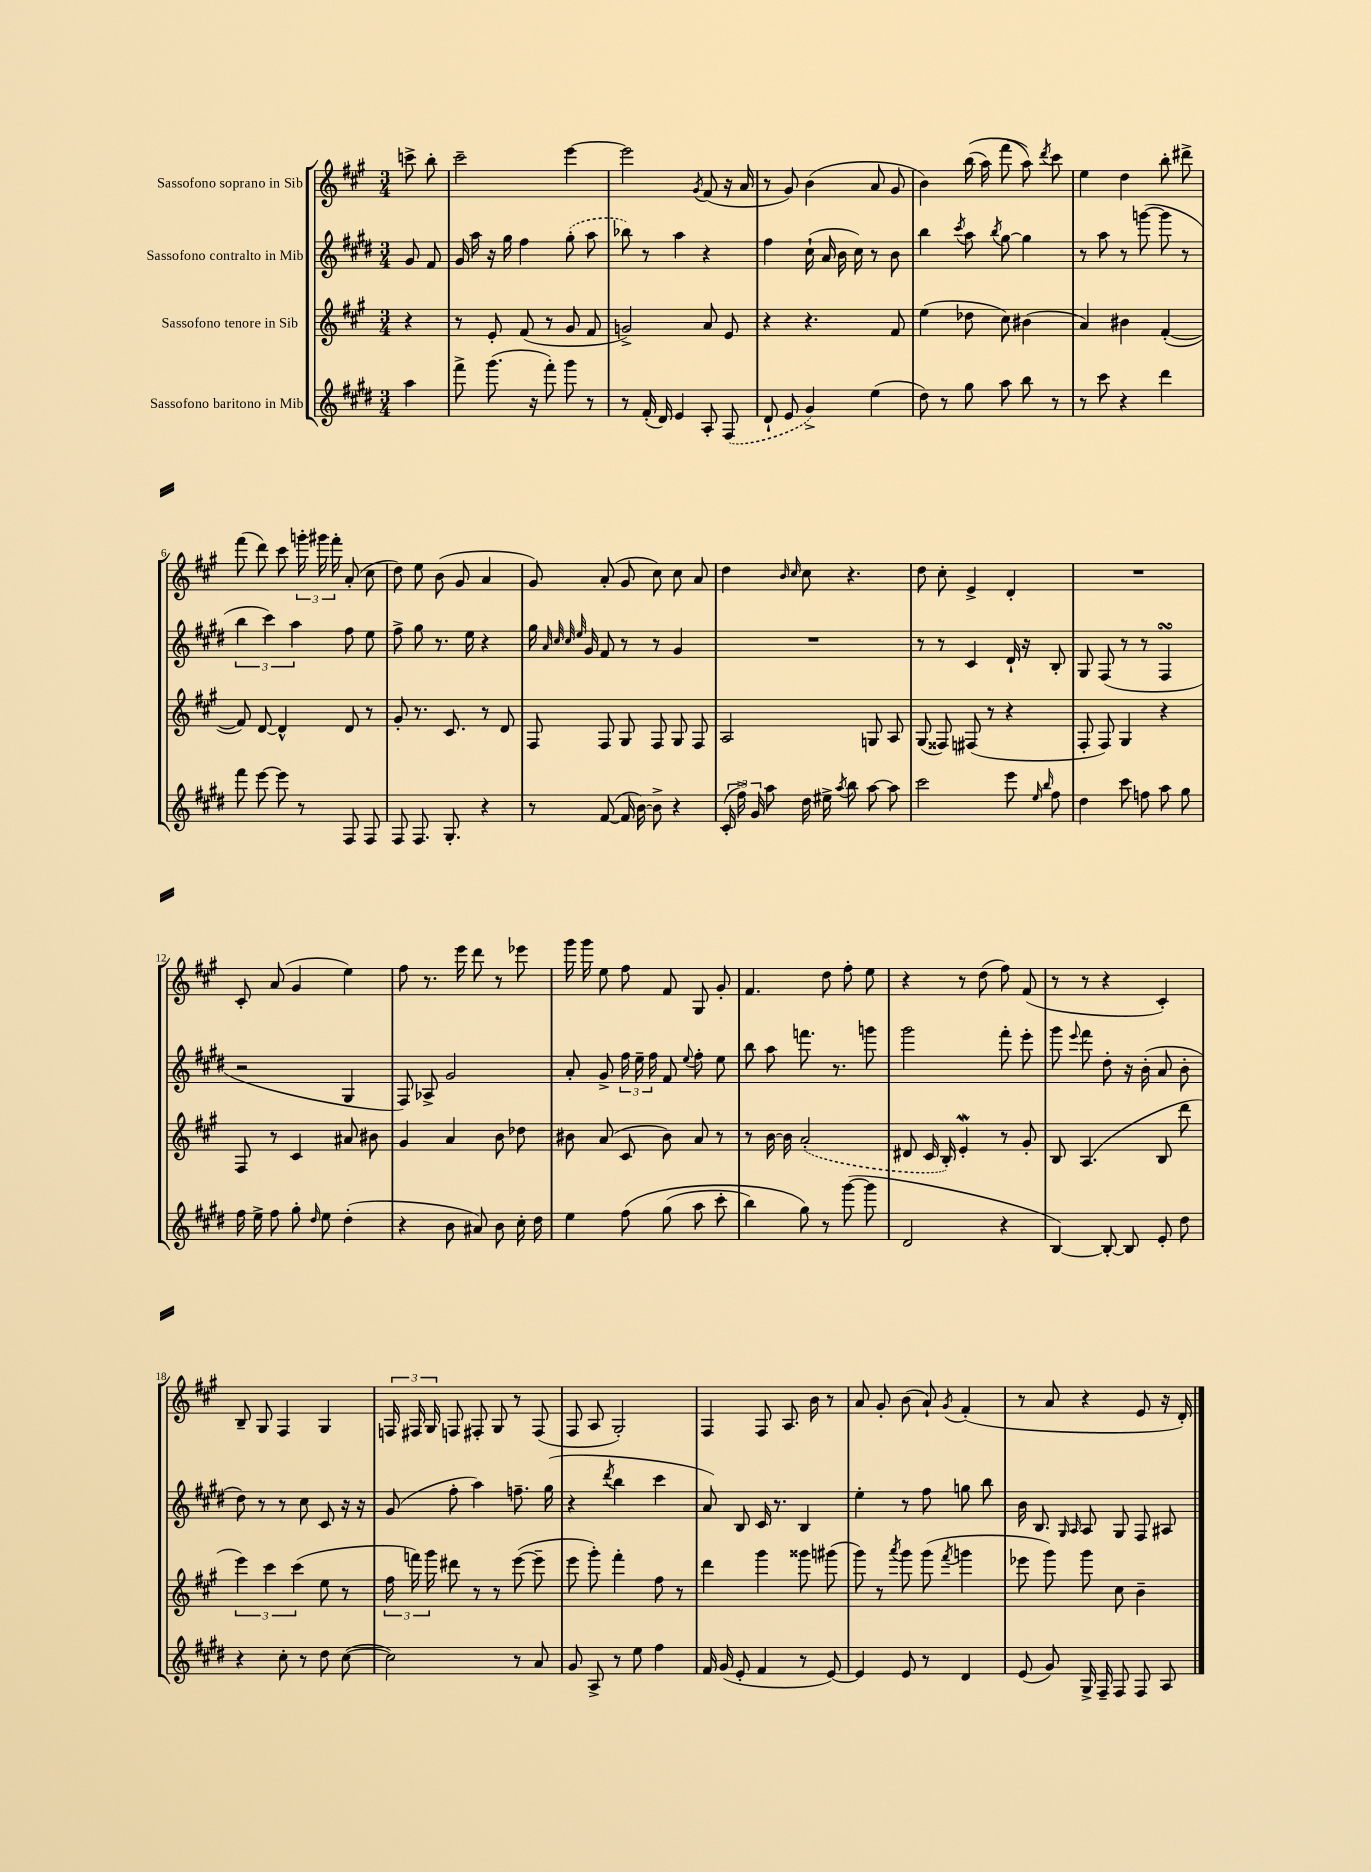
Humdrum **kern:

**kern	**kern	**kern	**kern
*staff4	*staff3	*staff2	*staff1
*clefG2	*clefG2	*clefG2	*clefG2
*k[f#c#g#d#]	*k[f#c#g#]	*k[f#c#g#d#]	*k[f#c#g#]
*M3/4	*M3/4	*M3/4	*M3/4
4aa\	4r	8g#/	8ccc^\
.	.	8f#/	8bb'\
=	=	=	=
8fff#^\	8r	16g#/	2ccc#~\
.	.	16aa\	.
(8.ggg#\	8e'/	16r	.
.	.	16gg#\	.
.	(8f#/	4ff#\	.
16r	.	.	.
8fff#'\)	8r	.	.
8ggg#\	8g#/	(8gg#'\	[4eee\
8r	8f#/	8aa\	.
=	=	=	=
8r	2g^/)	8bb-\)	2eee\]
(16f#'/	.	8r	.
16d#/)	.	.	.
4e/	.	4aa\	.
.	.	.	8qg#/
8A'/	8a/	4r	(8f#/
(8F#/	8e/	.	16r
.	.	.	16a/
=	=	=	=
8d#`/	4r	4ff#\	8r
8e/	.	.	8g#/)
4g#^/)	4.r	(16cc#`\	(4b\
.	.	16a/	.
.	.	16b\	.
.	.	16cc#\)	.
(4ee\	.	8r	8a/
.	8f#/	8b\	8g#/
=	=	=	=
8dd#\)	(4ee\	4bb\	4b\)
8r	.	.	.
.	.	8qccc#/	.
8gg#\	8dd-\	8aa\	&((16bb\
.	.	.	16aa\)
.	.	8qbb/	.
8aa\	8cc#\)	[8gg#\	(8fff#\
8bb\	(4b#\	4gg#\]	8aa\)&)
.	.	.	8qddd/
8r	.	.	8ccc#\
=	=	=	=
8r	4a/)	8r	4ee\
8ccc#\	.	8aa\	.
4r	4b#\	8r	4dd\
.	.	([8ggg\	.
4ddd#\	([4f#'/	8ggg\]	8bb'\
.	.	8r	8ddd#^\
=	=	=	=
8fff#\	8f#/])	6bb\	(8fff#\
[8eee\	[8d/	.	8ddd\)
.	.	6ccc#\)	.
8eee\]	4d^^/]	.	8ccc#\
.	.	6aa\	.
8r	.	.	24ggg'\
.	.	.	24ggg#\
.	.	.	24fff#'\
8F#/	8d/	8ff#\	(8a'/
8F#/	8r	8ee\	8cc#\
=	=	=	=
8F#/	8g#'/	8ff#^\	8dd\)
8.F#/	8.r	8gg#\	8ee\
.	.	8.r	(8b\
8.G#'/	8.c#/	.	.
.	.	.	8g#/
.	.	16ee\	.
4r	8r	4r	4a/
.	8d/	.	.
=	=	=	=
8r	8F#/	16gg#\	8g#/)
.	.	32qqa/	.
.	.	32qqcc#/	.
.	.	32qqcc#/	.
.	.	32qqee/	.
.	.	16g#/	.
([8f#/	8F#/	8f#/	(8a'/
16f#/]	8G#/	8r	8g#/
[16b\)	.	.	.
8b^\]	8F#/	8r	8cc#\)
4r	8G#/	4g#/	8cc#\
.	8F#/	.	8a/
=	=	=	=
(24c#'/	2A/	2.r	4dd\
24ff#^\)	.	.	.
24g#/	.	.	.
8aa\	.	.	.
.	.	.	16qqb/
.	.	.	16qqcc#/
16dd#\	.	.	8cc#\
16ee#^\	.	.	.
8qaa/	.	.	.
8bb\	.	.	4.r
[8aa\	8G/	.	.
8aa\]	8A/	.	.
=	=	=	=
2ccc#\	(8G#/	8r	8dd\
.	8F##/)	8r	8cc#'\
.	(8F#/	4c#/	4e^/
.	8r	.	.
8eee\	4r	16d#`/	4d'/
.	.	16r	.
16qqee/	.	.	.
16qqbb/	.	.	.
8ff#\	.	8B'/	.
=	=	=	=
4dd#\	8F#'/	8G#/	2.r
.	8F#/)	(8F#/	.
8ccc#\	4G#/	8r	.
8ff\	.	8r	.
8aa\	4r	4F#/	.
8gg#\	.	.	.
=	=	=	=
16ff#\	8F#/	2r	8c#'/
16ee^\	.	.	.
8ff#\	8r	.	(8a/
8gg#'\	4c#/	.	4g#/
16qqdd#/	.	.	.
8ee\	.	.	.
(4dd#'\	8a#/	4G#/	4ee\)
.	8b#\	.	.
=	=	=	=
4r	4g#/	8F#/)	8ff#\
.	.	8A-^/	8.r
8b\	4a/	2g#/	.
.	.	.	16eee\
8a#/)	.	.	8ddd\
8b\	8b\	.	8r
16cc#'\	8dd-\	.	8eee-\
16dd#\	.	.	.
=	=	=	=
4ee\	8b#\	8a'/	16ggg#\
.	.	.	16ggg#\
.	(8a/	8g#^/	8ee\
&(8ff#\	8c#/	24ff#\	8ff#\
.	.	24ee~\	.
.	.	24ff#\	.
(8gg#\	8b#\)	8f#/	8f#/
.	.	8qqee/	.
8aa\	8a/	8ff#'\	8G#/
8ccc#'\	8r	8ee\	8g#'/
=	=	=	=
4bb\)	8r	8bb\	4.f#/
.	[16b\	8aa\	.
.	16b\]	.	.
8gg#\&)	(2a'/	8.fff\	.
8r	.	.	8dd\
.	.	8.r	.
([8ggg#\	.	.	8ff#'\
8ggg#\]	.	8ggg\	8ee\
=	=	=	=
2d#/	8d#/	2ggg#\	4r
.	16c#/	.	.
.	16B'/)	.	.
.	4e'/	.	8r
.	.	.	(8dd\
4r	8r	8fff#'\	8ff#\)
.	8g#'/	8eee'\	(8f#/
=	=	=	=
[4B/)	8B/	8ggg#\	8r
.	.	8qqeee/	.
.	(4.A/	8fff#\	8r
8B'/_	.	8dd#'\	4r
8B/]	.	16r	.
.	.	(16b'\	.
8e'/	8B/	8a/	4c#'/)
8dd#\	8ddd\	8b'\	.
=	=	=	=
4r	6eee\)	8dd#\)	8B~/
.	.	8r	8G#/
.	6ccc#\	.	.
8cc#'\	.	8r	4F#/
.	(6ccc#\	.	.
8r	.	8cc#\	.
8dd#\	8ee\	8c#/	4G#/
([8cc#\	8r	16r	.
.	.	16r	.
=	=	=	=
2cc#\])	24ff#\	(8g#/	24F/
.	24fff\)	.	24F#/
.	24ggg#\	.	24G#/
.	8ddd#\	8ff#'\	8F/
.	8r	4aa\)	8F#'/
.	8r	.	8G#/
8r	([8eee\	8.ff~\	8r
8a/	8eee~\]	.	(8F#/
.	.	(16gg#\	.
=	=	=	=
8g#/	8eee\	4r	8F#/
8A^/	8ggg#'\)	.	8A/
.	.	8qddd#/	.
8r	4fff#'\	4bb\	2G#'/)
8ee\	.	.	.
4ff#\	8ff#\	4ccc#\	.
.	8r	.	.
=	=	=	=
16f#/	4ddd\	8a/)	4F#/
(16g#/	.	.	.
8e'/	.	8B/	.
4f#/	4ggg#\	16c#/	8F#/
.	.	8.r	.
.	.	.	8.A/
8r	8ggg##\	4B/	.
.	.	.	16b\
[8e/)	(8ggg#\	.	8r
=	=	=	=
4e/]	8ggg#\)	4ee'\	8a/
.	8r	.	8g#'/
.	8qaaa/	.	.
8e/	8ggg#\	8r	(8b\
8r	(8ggg#\	8ff#\	8a`/)
.	8qfff#/	.	8qg#/
4d#/	4ggg\	8gg\	(4f#'/
.	.	8bb\	.
=	=	=	=
(8e/	8eee-\	16b\	8r
.	.	8.B/	.
8g#/)	8ggg#\)	.	8a/
.	.	16qqG#/	.
.	.	16qqA/	.
16G#^/	8ggg#\	8A/	4r
16F#~/	.	.	.
8F#/	8cc#\	8G#/	.
8F#/	4b~\	8F#/	8e/
8A/	.	8A#/	16r
.	.	.	16d'/)
==	==	==	==
*-	*-	*-	*-
